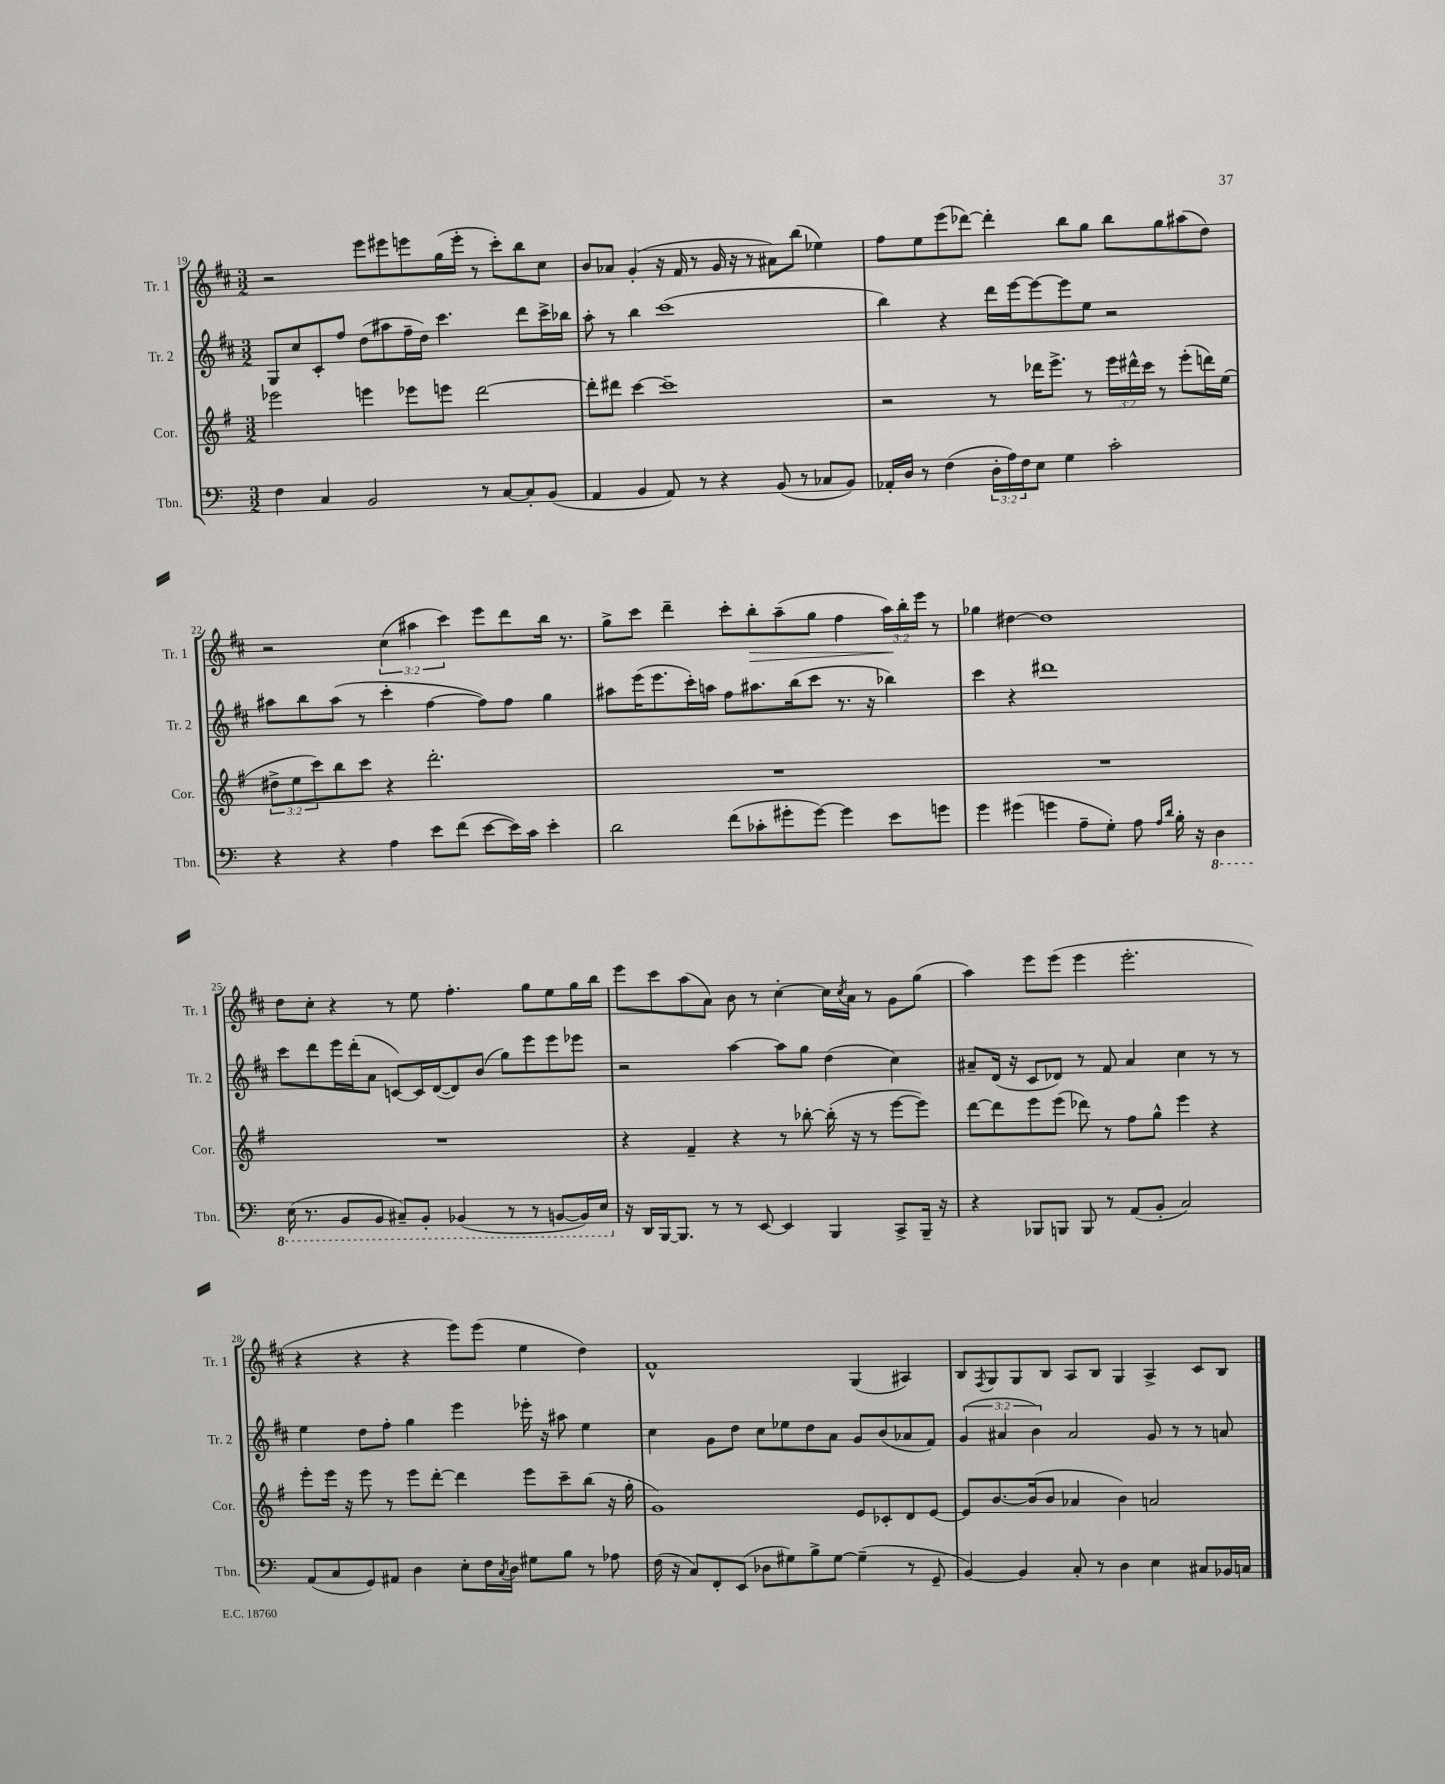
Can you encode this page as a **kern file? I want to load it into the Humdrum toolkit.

**kern	**kern	**kern	**kern
*staff4	*staff3	*staff2	*staff1
*clefF4	*clefG2	*clefG2	*clefG2
*k[]	*k[f#]	*k[f#c#]	*k[f#c#]
*M3/2	*M3/2	*M3/2	*M3/2
4F	2eee-	8G	2r
.	.	8cc#	.
4C	.	8c#'	.
.	.	8ff#	.
2BB	4eee	(8dd	8eee
.	.	8aa#	8eee#
.	8eee-	16ff#~	8eee
.	.	16dd)	.
.	8eee	4.ccc#	(16gg
.	.	.	16eee'
8r	[2ddd	.	8r
[8C	.	.	8ccc#')
8C']	.	8ddd	8bb
(8BB	.	16ccc#^	8cc#
.	.	16bb-	.
=	=	=	=
4AA	8ddd']	8aa'	8b
.	8ddd#	8r	8a-
4BB	[4ccc	4bb	(4g'
8AA)	1ccc~]	(1ccc#	16r
.	.	.	16f#
8r	.	.	8r
4r	.	.	16g
.	.	.	16r
.	.	.	8r
(8BB	.	.	8a#)
8r	.	.	(8bb
8C-	.	.	4ee-)
8BB)	.	.	.
=	=	=	=
16AA-'	2r	4bb)	8ff#
16D	.	.	.
8r	.	.	8ee
(4F	.	4r	(8eee
.	.	.	[8ddd-)
24D'	8r	16ddd	4ddd-']
24A)	.	.	.
.	.	[16eee	.
24F	.	.	.
8E	16ddd-	8eee_	.
.	8.eee^	.	.
4G	.	8eee]	8bb
.	8r	8ee	8gg
2c'	24eee	2r	8bb
.	24ddd#^^	.	.
.	24ccc	.	.
.	8r	.	8gg
.	(8eee'	.	(8aa#
.	16ddd)	.	8dd)
.	(16ee	.	.
=	=	=	=
4r	12dd#^	8aa#	2r
.	12ee	.	.
.	.	8bb	.
.	12ccc)	.	.
4r	8bb	(8aa#	.
.	8ccc	8r	.
4A	4r	4ccc#'	(6cc#
.	.	.	6aa#
8e	2.ddd'	[4ff#	.
.	.	.	6ccc#)
(8f	.	.	.
[8e	.	8ff#])	8eee
16e])	.	8ff#	8ddd
16c	.	.	.
4e'	.	4gg	16bb
.	.	.	8.r
=	=	=	=
2d	1.r	8aa#	8gg^
.	.	(16eee	8ccc#
.	.	8.eee	.
.	.	.	4ddd~
.	.	16ccc#')	.
.	.	16aa	.
(8f	.	8ff#	8ccc#'
8c-'	.	8.aa#	8bb'
8g#'	.	.	(8aa~
.	.	(16bb	.
[8g#)	.	8ccc#	8gg
4g#]	.	8.r	4ff#
.	.	16r	.
8e	.	4bb-)	24aa)
.	.	.	24bb'
.	.	.	24eee
8g	.	.	8r
=	=	=	=
4g	1.r	4ccc#	4gg-
(4g#	.	4r	[4dd#
4g	.	1ddd#	1dd#]
8A~	.	.	.
8G')	.	.	.
8A	.	.	.
16qqA	.	.	.
16qqd	.	.	.
16B'	.	.	.
16r	.	.	.
4DD	.	.	.
=	=	=	=
(16EE	1.r	8ccc#	8dd
8.r	.	.	.
.	.	8ddd	8cc#'
8BBB	.	16eee	4r
.	.	(16ddd'	.
8BBB	.	8a	.
8CC#~)	.	[8c)	8r
8BBB'	.	16c]	8ee
.	.	([16d	.
(4BBB-	.	8d])	4.ff#'
.	.	(8b	.
8r	.	8gg)	.
8r	.	8eee	8gg
[8BBB	.	8eee	8ee
16BBB])	.	8eee-	16gg
16EE	.	.	16bb
=	=	=	=
16r	4r	2r	8eee
16DD	.	.	.
[16BBB	.	.	8ccc#
8.BBB]	.	.	.
.	4f#~	.	(8aa
8r	.	.	8a)
8r	4r	[4aa	8b
[8EE	.	.	8r
4EE]	8r	8aa]	[4cc#'
.	[8bb-'	8gg	.
4BBB	(16bb-']	(4dd	16cc#]
.	.	.	8qcc#
.	16r	.	16a
.	8r	.	8r
8CC^	[8eee	4cc#)	8g
16BBB~	8eee])	.	(8gg
16r	.	.	.
=	=	=	=
4r	[8ddd	8a#~	4aa)
.	8ddd]	(16d	.
.	.	16r	.
8BBB-	8eee	8c#	8eee
8BBB	(8eee	8d-)	(8eee
8BBB	8ddd-)	8r	4eee
8r	8r	8f#	.
(8AA	8ff#	4a#	2.eee'
8BB'	8gg^^	.	.
2C)	4eee	4cc#	.
.	4r	8r	.
.	.	8r	.
=	=	=	=
(8AA	8eee'	4ee	4r
8C	16eee	.	.
.	16r	.	.
8GG)	8eee	8dd	4r
8AA#	8r	8ff#'	.
4D	8eee	4gg	4r
.	[8ddd'	.	.
8E'	4ddd]	4eee	8eee)
16F	.	.	(8eee
8qC	.	.	.
16D	.	.	.
8G#	8eee	16eee-'	4ee
.	.	16r	.
8B	8ccc~	8aa#	.
8r	(8bb	4ee	4dd)
8A-	16r	.	.
.	16gg'	.	.
=	=	=	=
(16F	1g)	4cc#	1f#^^
16r	.	.	.
8C)	.	.	.
8FF'	.	8g	.
(8EE	.	8dd	.
8D-	.	8cc#	.
8G#)	.	8ee-	.
8B^	.	8dd	.
[8G#	.	8a	.
(4G#~]	8e	8g	(4G
.	8c-'	(8b	.
8r	8d	8a-	4A#)
8GG~	[8e	8f#)	.
=	=	=	=
[4BB)	8e]	(6g	8B
.	.	.	8qF#
.	[8.b	.	8G
.	.	6a#	.
4BB]	.	.	8G
.	(16b]	.	.
.	.	6b)	.
.	8b	.	8B
8C'	4a-	2a#	8A
8r	.	.	8B
4D	4b)	.	4G
4E	2a	8g	4A^
.	.	8r	.
8C#	.	8r	8c#
16BB-	.	8a	8B
16C	.	.	.
==	==	==	==
*-	*-	*-	*-
